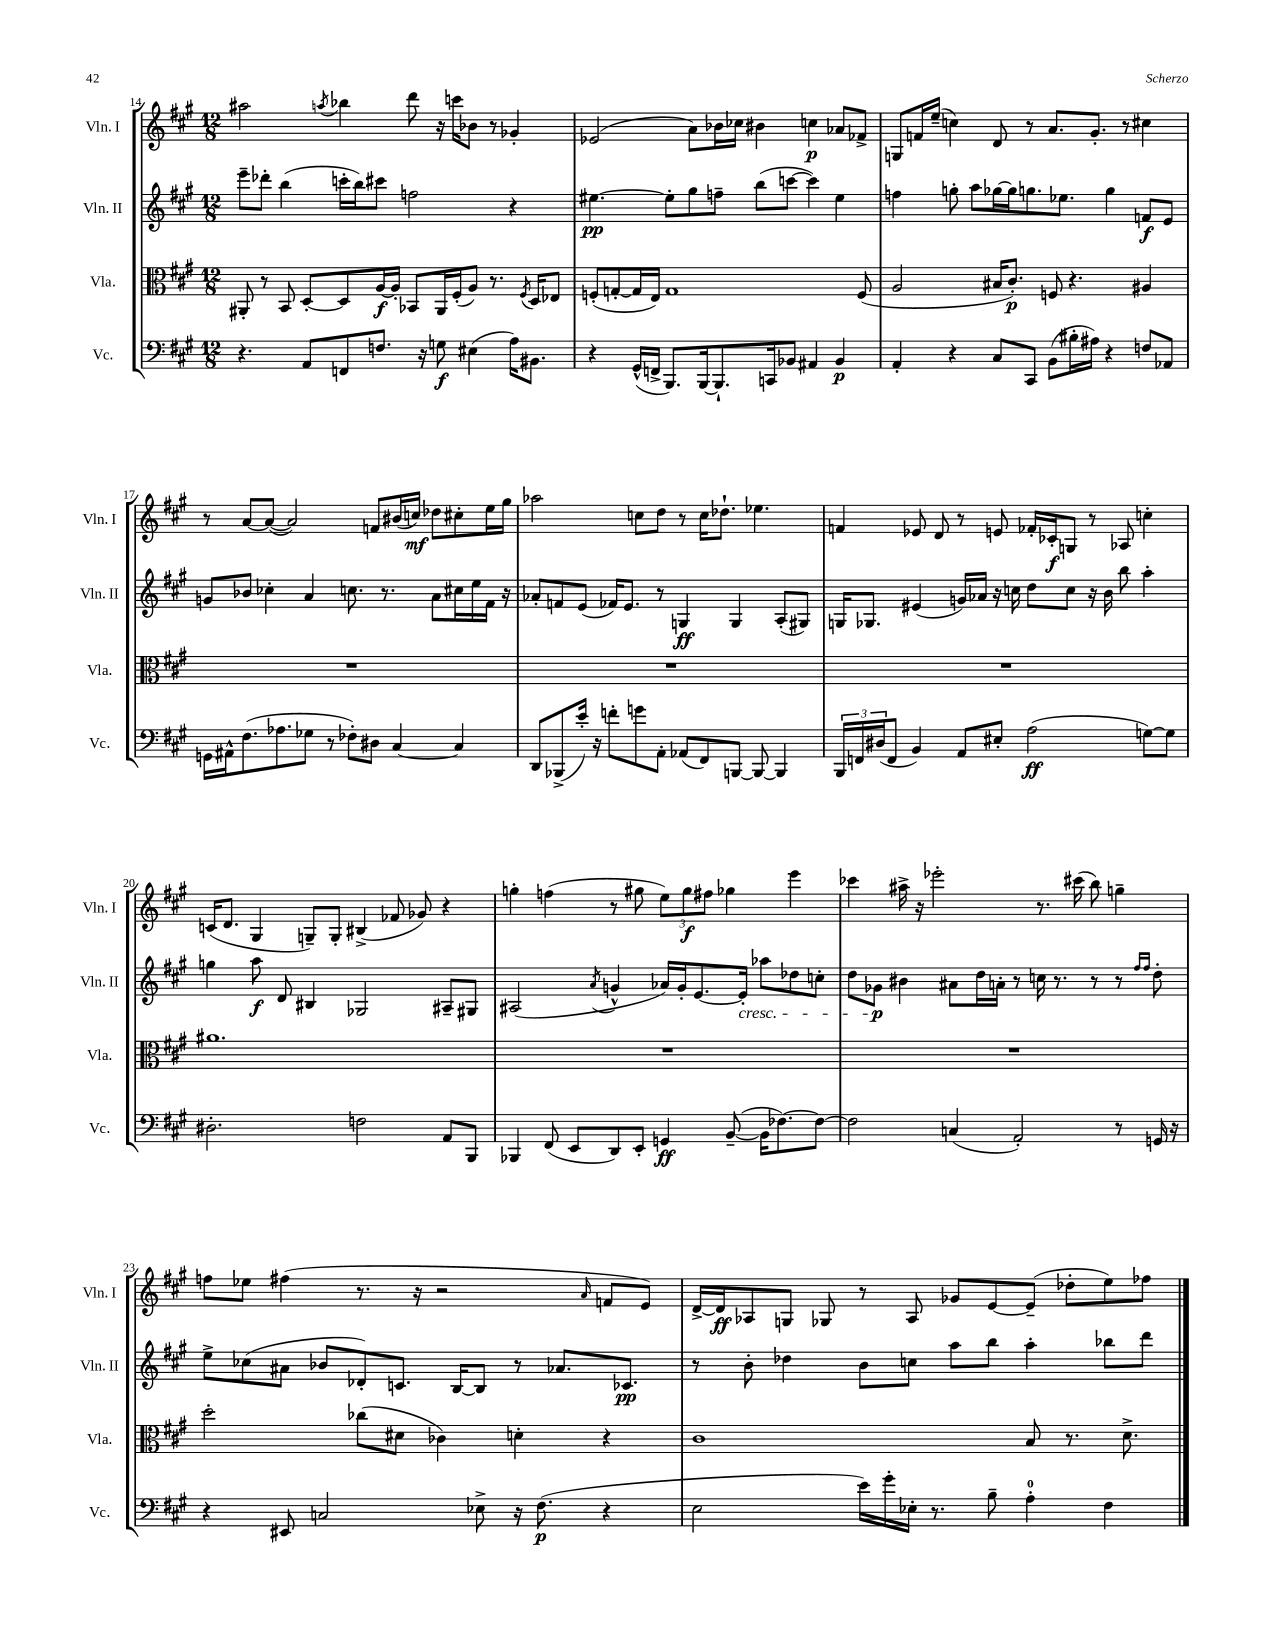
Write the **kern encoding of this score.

**kern	**kern	**kern	**kern
*staff4	*staff3	*staff2	*staff1
*clefF4	*clefC3	*clefG2	*clefG2
*k[f#c#g#]	*k[f#c#g#]	*k[f#c#g#]	*k[f#c#g#]
*M12/8	*M12/8	*M12/8	*M12/8
4.r	8AA#'	8eee~	2aa#
.	8r	8ddd-'	.
.	8BB	(4bb	.
8AA	[8D'	.	.
.	.	.	8qaa
8FF	8D]	16ccc'	4bb-
.	.	16bb)	.
8.F	[16A	8ccc#	.
.	16A']	.	.
.	8BB-	2ff	8ddd
16r	.	.	.
8G	16AA#	.	16r
.	(16F#'	.	16ccc
(4E#	8A)	.	8b-
.	8.r	.	8r
16A)	.	4r	4g-'
.	8qF#	.	.
8.BB#	16D	.	.
.	8E-	.	.
=	=	=	=
4r	(8F'	[4.ee#	(2e-
.	[8G'	.	.
(16GG#^^	16G]	.	.
16FF^	16E)	.	.
8.BBB)	1G	8ee#']	.
.	.	8gg#	8a)
[16BBB	.	.	.
8.BBB`]	.	8ff~	16b-
.	.	.	16cc-
.	.	(8bb	4b#
16CC	.	.	.
8BB-	.	[8ccc	.
4AA#	.	4ccc])	4cc
4BB-	.	4ee#	8a-
.	(8F	.	8f-^
=	=	=	=
4AA'	2A	4ff	8G
.	.	.	16f
.	.	.	(16ee~
4r	.	8gg'	4cc)
.	.	8aa	.
8C#	16B#	[16gg-	8d
.	8.c#')	16gg-]	.
8CC#	.	8.gg	8r
(8BB	8F	.	8.a
.	.	8.ee-	.
16B#'	4.r	.	.
16A#)	.	.	8.g#'
4r	.	4gg	.
.	.	.	8r
8F	4A#	8f	4cc#
8AA-	.	8e	.
=	=	=	=
16GG	1.r	8g	8r
16AA#^^	.	.	.
(8.F#	.	8b-	[8a
.	.	4cc-'	(8a_
8.A-	.	.	.
.	.	.	2a])
8G-	.	4a	.
8r	.	.	.
8F-')	.	8.cc	.
8D#	.	.	8f
.	.	8.r	.
[4C#	.	.	(16b#
.	.	.	16cc)
.	.	8a	8dd-
4C#]	.	16cc#	8cc#'
.	.	16ee	.
.	.	16f#	16ee
.	.	16r	16gg#
=	=	=	=
8DD	1.r	8a-'	2aa-
(8BBB-^	.	8f	.
16e')	.	(8e	.
16r	.	.	.
8f'	.	16f-)	.
.	.	8.e	.
8g	.	.	8cc
8AA'	.	8r	8dd
(8AA-	.	4G	8r
8FF#)	.	.	16cc
.	.	.	8.dd-`
[8BBB	.	4G	.
8BBB_	.	.	4.ee-
4BBB]	.	(8A'	.
.	.	8G#)	.
=	=	=	=
24BBB	1.r	16G	4f
24FF	.	.	.
.	.	8.G-	.
(24D#	.	.	.
8FF	.	.	.
4BB)	.	(4e#	8e-
.	.	.	8d
8AA	.	16g)	8r
.	.	16a-	.
8E#'	.	16r	8e
.	.	16cc	.
(2A	.	8dd	16f-'
.	.	.	16c-'
.	.	8cc	8G
.	.	16r	8r
.	.	16b	.
.	.	8bb	8A-
[8G)	.	4aa'	4cc'
8G]	.	.	.
=	=	=	=
2.D#'	1.a#	4gg	(16c
.	.	.	8.d
.	.	8aa	4G#
.	.	8d	.
.	.	4B#	8G~)
.	.	.	8G'
2F	.	2G-	(4B#^
.	.	.	8f-
.	.	.	8g-)
8AA	.	8A#~	4r
8BBB	.	8G#	.
=	=	=	=
4BBB-	1.r	(2A#	4gg'
(8FF#	.	.	(4ff
8EE	.	.	.
.	.	8qa	.
8DD)	.	4g^^	8r
8EE'	.	.	8gg#
4GG	.	16a-)	12ee)
.	.	16g'	.
.	.	.	12gg#
.	.	[8.e	.
.	.	.	12ff#
([8BB~	.	.	4gg-
.	.	16e']	.
16BB]	.	8aa-	.
[8.F-)	.	.	.
.	.	8dd-	4eee
8F-_	.	8cc'	.
=	=	=	=
2F-]	1.r	8dd	4ccc-
.	.	8g-	.
.	.	4b#	16aa#^
.	.	.	16r
.	.	.	2eee-'
(4C	.	8a#	.
.	.	16dd	.
.	.	16a'	.
2AA')	.	8r	.
.	.	16cc	8.r
.	.	8.r	.
.	.	.	(16ccc#
.	.	8r	8bb)
8r	.	8r	4gg~
.	.	16qqff#	.
.	.	16qqff#	.
16GG	.	8dd'	.
16r	.	.	.
=	=	=	=
4r	2dd'	8ee^	8ff
.	.	(8cc-	8ee-
8EE#	.	8a#	(4ff#
2C	.	8b-	.
.	(8cc-	8d-')	8.r
.	8d#	8.c	.
.	.	.	16r
.	4c-)	.	2r
.	.	[16B	.
8E-^	.	8B]	.
16r	4d'	8r	.
(8.F#	.	.	.
.	.	8.a-	.
.	.	.	16qqa
4r	4r	.	8f
.	.	8.c-	.
.	.	.	8e)
=	=	=	=
2E	1c#	8r	[16d^
.	.	.	16d]
.	.	8b'	8A-
.	.	4dd-	8G
.	.	.	8G-
16e)	.	8b	8r
16g#'	.	.	.
16E-'	.	8cc	8A-
8.r	.	.	.
.	.	8aa	8g-
8B~	.	8bb	[8e
4A'	8B	4aa'	(8e~]
.	8.r	.	8dd-'
4F#	.	8bb-	8ee)
.	8.d^	.	.
.	.	8ddd	8ff-
==	==	==	==
*-	*-	*-	*-
